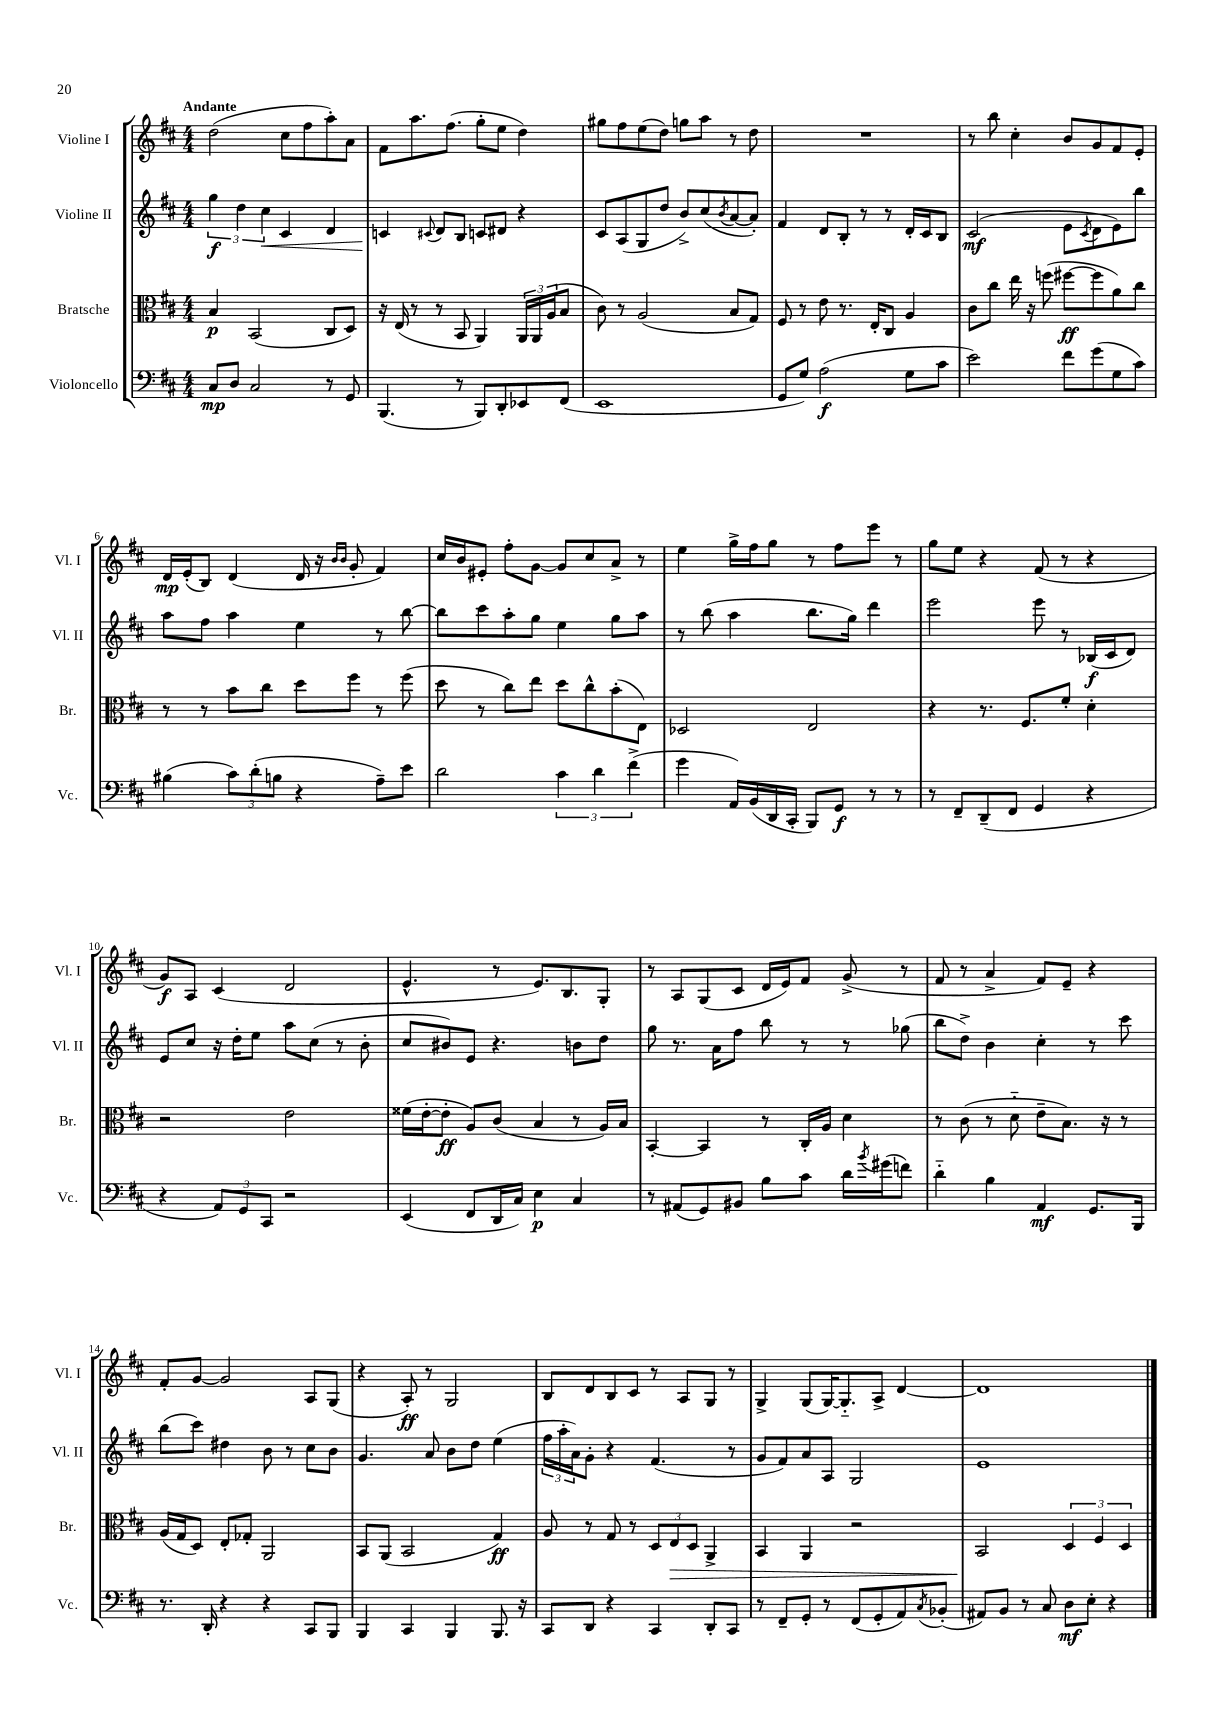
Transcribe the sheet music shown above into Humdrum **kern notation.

**kern	**kern	**kern	**kern
*staff4	*staff3	*staff2	*staff1
*clefF4	*clefC3	*clefG2	*clefG2
*k[f#c#]	*k[f#c#]	*k[f#c#]	*k[f#c#]
*M4/4	*M4/4	*M4/4	*M4/4
8C#	4B	6gg	(2dd
8D	.	.	.
.	.	6dd	.
2C#	(2BB	.	.
.	.	6cc#	.
.	.	4c#	8cc#
.	.	.	8ff#
8r	8C#	4d	8aa')
8GG	8D)	.	8a
=	=	=	=
(4.BBB	16r	4c	8f#
.	(16E	.	.
.	8r	.	8.aa
.	.	8qqc#	.
.	8r	8d	.
.	.	.	(8.ff#
8r	8BB	8B	.
8BBB)	4AA)	8c	8gg'
8DD'	.	8d#	8ee
8EE-	24AA	4r	4dd)
.	24AA	.	.
.	(24A	.	.
(8FF#	8B	.	.
=	=	=	=
1EE	8c#)	8c#	8gg#
.	8r	(8A	8ff#
.	(2A	8G	(8ee
.	.	8dd	8dd)
.	.	8b^)	8gg
.	.	(8cc#	8aa
.	.	8qb	.
.	8B	[8a	8r
.	8G)	8a'])	8dd
=	=	=	=
8GG	8F#	4f#	1r
8G)	8r	.	.
(2A	8e	8d	.
.	8.r	8B'	.
.	.	8r	.
.	16E'	.	.
.	8C#	8r	.
8G	4A	16d'	.
.	.	16c#	.
8c#	.	8B	.
=	=	=	=
2e)	8c#	(2c#	8r
.	8cc#	.	8bb
.	16ee	.	4cc#'
.	16r	.	.
.	(8ff	.	.
8f#	[8ff#	8e	8b
.	.	8qc#	.
(8g	8ff#]	8d	8g
8G	8a)	8e)	8f#
8c#)	8cc#	8bb	8e'
=	=	=	=
(4B#	8r	8aa	16d
.	.	.	(16e'
.	8r	8ff#	8B)
12c#)	8b	4aa	(4d
(12d'	.	.	.
.	8cc#	.	.
12B	.	.	.
4r	8dd	4ee	16d
.	.	.	16r
.	.	.	16qqb
.	.	.	16qqb
.	8ff#	.	8g'
8A~)	8r	8r	4f#)
8e	(8ff#	[8bb	.
=	=	=	=
2d	8dd	8bb]	16cc#
.	.	.	16b
.	8r	8ccc#	8e#'
.	8cc#)	8aa'	8ff#'
.	8ee	8gg	[8g
6c#	8dd	4ee	8g]
.	8cc#^^	.	8cc#
6d	.	.	.
.	(8b'	8gg	8a^
(6f#^	.	.	.
.	8E)	8aa	8r
=	=	=	=
4g	2D-	8r	4ee
.	.	(8bb	.
16AA)	.	4aa	16gg^
(16BB	.	.	16ff#
16DD	.	.	8gg
16CC#'	.	.	.
8BBB)	2E	8.bb	8r
8GG	.	.	8ff#
.	.	16gg)	.
8r	.	4ddd	8eee
8r	.	.	8r
=	=	=	=
8r	4r	2eee	8gg
8FF#~	.	.	8ee
(8DD~	8.r	.	4r
8FF#	.	.	.
.	8.F#	.	.
4GG	.	8eee	(8f#
.	8f#'	8r	8r
4r	4d'	(16B-	4r
.	.	16c#	.
.	.	8d)	.
=	=	=	=
4r	2r	8e	8g)
.	.	8cc#	8A
12AA)	.	16r	(4c#
.	.	16dd'	.
12GG	.	.	.
.	.	8ee	.
12CC#	.	.	.
2r	2e	8aa	2d
.	.	(8cc#	.
.	.	8r	.
.	.	8b'	.
=	=	=	=
(4EE	(16f##	8cc#	4.e^^
.	[16e'	.	.
.	8e']	8b#)	.
8FF#	8A)	8e	.
16DD	(8c#	4.r	8r
16C#)	.	.	.
4E	4B	.	8.e)
.	.	.	8.B
4C#	8r	8b	.
.	16A)	8dd	8G'
.	16B	.	.
=	=	=	=
8r	[4BB'	8gg	8r
(8AA#	.	8.r	8A
8GG)	4BB]	.	(8G
.	.	16a	.
8BB#	.	8ff#	8c#
8B	8r	8bb	16d
.	.	.	16e)
8c#	16C#'	8r	8f#
.	16A	.	.
16d	4d	8r	(8g^
8qb	.	.	.
(16g#	.	.	.
8f)	.	(8gg-	8r
=	=	=	=
4d'~	8r	8bb	8f#
.	(8c#	8dd^)	8r
4B	8r	4b	4a^
.	8d'~	.	.
4AA	8e~	4cc#'	8f#)
.	8.B)	.	8e~
8.GG	.	8r	4r
.	16r	.	.
.	8r	8ccc#	.
16BBB	.	.	.
=	=	=	=
8.r	(16A	(8bb	8f#'
.	16G	.	.
.	8D)	8ccc#)	[8g
16DD'	.	.	.
4r	8E'	4dd#	2g]
.	8G-'	.	.
4r	2AA	8b	.
.	.	8r	.
8CC#	.	8cc#	8A
8BBB	.	8b	(8G
=	=	=	=
4BBB	8BB	4.g	4r
.	(8AA	.	.
4CC#	2BB	.	8A')
.	.	8a	8r
4BBB	.	8b	2G
.	.	8dd	.
8.BBB	4G)	(4ee	.
16r	.	.	.
=	=	=	=
8CC#	8A	24ff#	8B
.	.	24aa'	.
.	.	24a)	.
8DD	8r	8g'	8d
4r	8G	4r	8B
.	8r	.	8c#
4CC#	12D	(4.f#	8r
.	12E	.	.
.	.	.	8A
.	12D	.	.
8DD'	4AA^	.	8G
8CC#	.	8r	8r
=	=	=	=
8r	4BB	8g	4G^
8FF#~	.	8f#)	.
8GG'	4AA	8a	(8G
8r	.	8A	[16G)
.	.	.	8.G'~]
(8FF#	2r	2G	.
8GG'	.	.	8A^
8AA)	.	.	[4d
8qC#	.	.	.
(8BB-'	.	.	.
=	=	=	=
8AA#)	2BB	1e	1d]
8BB	.	.	.
8r	.	.	.
8C#	.	.	.
8D	6D	.	.
8E'	.	.	.
.	6F#	.	.
4r	.	.	.
.	6D	.	.
==	==	==	==
*-	*-	*-	*-
